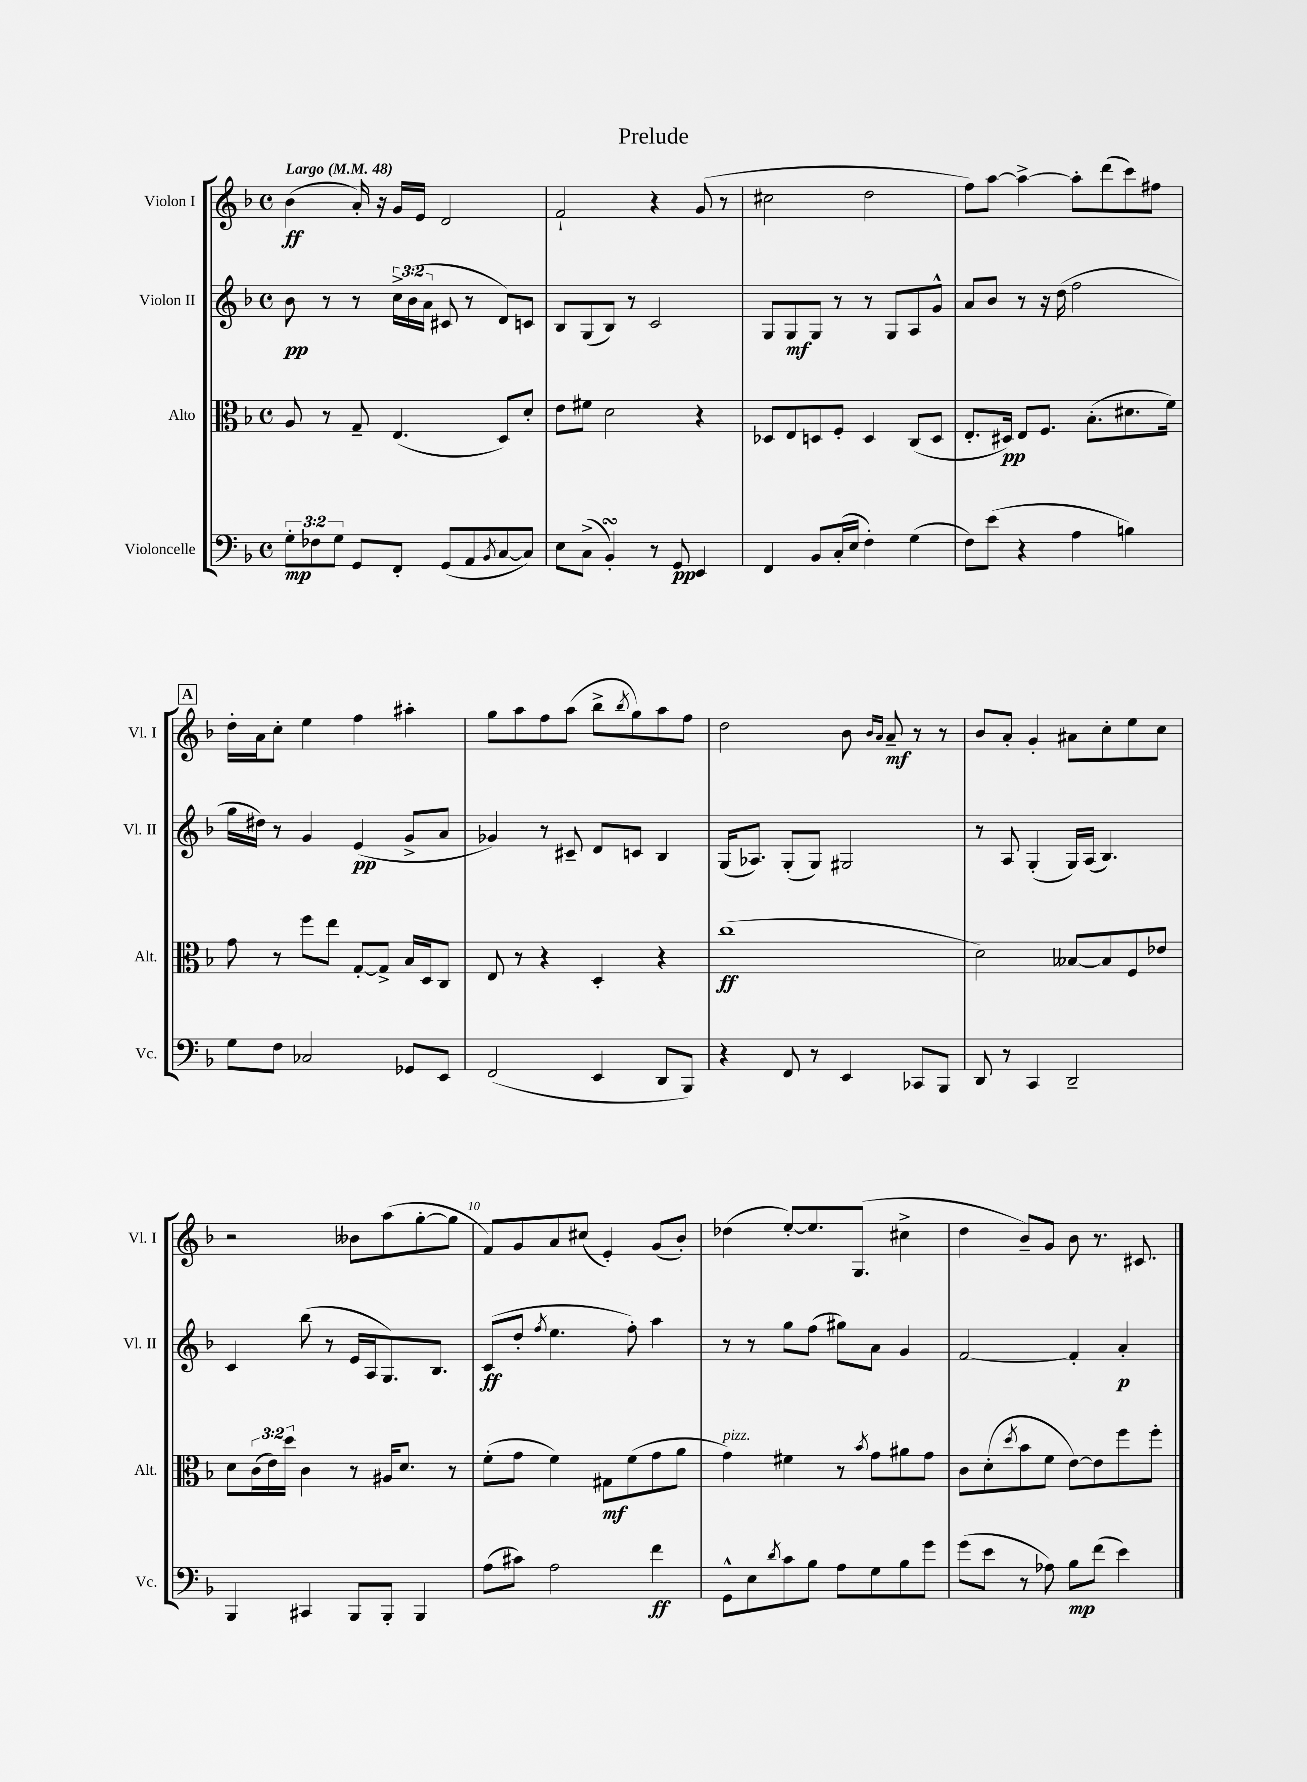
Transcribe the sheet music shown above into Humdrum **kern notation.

**kern	**dynam	**kern	**dynam	**kern	**dynam	**kern	**dynam
*part4	*part4	*part3	*part3	*part2	*part2	*part1	*part1
*staff4	*staff4	*staff3	*staff3	*staff2	*staff2	*staff1	*staff1
*I"Violoncelle	*	*I"Alto	*	*I"Violon II	*	*I"Violon I	*
*I'Vc.	*	*I'Alt.	*	*I'Vl. II	*	*I'Vl. I	*
*clefF4	*	*clefC3	*	*clefG2	*	*clefG2	*
*k[b-]	*	*k[b-]	*	*k[b-]	*	*k[b-]	*
*M4/4	*	*M4/4	*	*M4/4	*	*M4/4	*
*met(c)	*	*met(c)	*	*met(c)	*	*met(c)	*
*MM48	*	*MM48	*	*MM48	*	*MM48	*
=1	=1	=1	=1	=1	=1	=1	=1
!	!	!	!	!	!	!LO:TX:a:B:t=Largo	!
12G'\L	mp	8A/	.	8b-\	pp	(4b-\	ff
12F-X\	.	.	.	.	.	.	.
.	.	8r	.	8r	.	.	.
12G\J	.	.	.	.	.	.	.
8GG/L	.	8G~/	.	8r	.	16a'/)	.
.	.	.	.	.	.	16r	.
8FF'/J	.	(4.E/	.	24cc^\LL	.	16g/LL	.
.	.	.	.	(24b-\	.	.	.
.	.	.	.	.	.	16e/JJ	.
.	.	.	.	24a\JJ	.	.	.
(8GG/L	.	.	.	8c#X/	.	2d/	.
8AA/	.	.	.	8r	.	.	.
8qBB-/	.	.	.	.	.	.	.
[8C/	.	8D/L)	.	8d/L)	.	.	.
8C/J])	.	8d'/J	.	8cn/J	.	.	.
=2	=2	=2	=2	=2	=2	=2	=2
8E\L	.	8e\L	.	8B-/L	.	2f`/	.
(8C^\J	.	8f#X\J	.	(8G/	.	.	.
4BB-sSSs'/)	.	2d\	.	8B-/J)	.	.	.
.	.	.	.	8r	.	.	.
8r	.	.	.	2c/	.	4r	.
8GG/	pp	.	.	.	.	.	.
4EE/	.	4r	.	.	.	(8g/	.
.	.	.	.	.	.	8r	.
=3	=3	=3	=3	=3	=3	=3	=3
4FF/	.	8D-X/L	.	8G/L	.	2cc#X\	.
.	.	8E/	.	8G/	mf	.	.
8BB-/L	.	8Dn/	.	8G/J	.	.	.
(16C'/L	.	8F'/J	.	8r	.	.	.
16E/JJ	.	.	.	.	.	.	.
4F'\)	.	4D/	.	8r	.	2dd\	.
.	.	.	.	8G/L	.	.	.
(4G\	.	(8C/L	.	8A/	.	.	.
.	.	8D/J	.	8g^^/J	.	.	.
=4	=4	=4	=4	=4	=4	=4	=4
8F\L)	.	8.E'/L	.	8a/L	.	8ff\L)	.
(8e\J	.	.	.	8b-/J	.	[8aa\J	.
.	.	16D#X/Jk)	pp	.	.	.	.
4r	.	8E/L	.	8r	.	4aa^\_	.
.	.	8.F/J	.	16r	.	.	.
.	.	.	.	(16dd\	.	.	.
4A\	.	.	.	2ff\	.	8aa'\L]	.
.	.	(8.B-'\L	.	.	.	.	.
.	.	.	.	.	.	(8ddd\	.
4Bn\)	.	8.d#X\	.	.	.	8ccc\)	.
.	.	.	.	.	.	8ff#X\J	.
.	.	16f\Jk)	.	.	.	.	.
!!LO:LB:g=z
!!LO:REH:place=s1:t=A
=5	=5	=5	=5	=5	=5	=5	=5
8G\L	.	8g\	.	16gg\LL	.	16dd'\LL	.
.	.	.	.	16dd#X\JJ)	.	16a\J	.
8F\J	.	8r	.	8r	.	8cc'\J	.
2C-X/	.	8ff\L	.	4g/	.	4ee\	.
.	.	8ee\J	.	.	.	.	.
.	.	[8G'/L	.	(4e/	pp	4ff\	.
.	.	8G^/J]	.	.	.	.	.
8GG-X/L	.	16B-/LL	.	8g^/L	.	4aa#X'\	.
.	.	16D/J	.	.	.	.	.
8EE/J	.	8C/J	.	8a/J	.	.	.
=6	=6	=6	=6	=6	=6	=6	=6
(2FF/	.	8E/	.	4g-X/)	.	8gg\L	.
.	.	8r	.	.	.	8aa\	.
.	.	4r	.	8r	.	8ff\	.
.	.	.	.	8c#X~/	.	(8aa\J	.
4EE/	.	4D'/	.	8d/L	.	8bb-^\L	.
.	.	.	.	.	.	8qbb-/	.
.	.	.	.	8cn/J	.	8gg\)	.
8DD/L	.	4r	.	4B-/	.	8aa\	.
8BBB-/J)	.	.	.	.	.	8ff\J	.
=7	=7	=7	=7	=7	=7	=7	=7
4r	.	(1cc	ff	(16G/KL	.	2dd\	.
.	.	.	.	8.A-X/J)	.	.	.
8FF/	.	.	.	(8G'/L	.	.	.
8r	.	.	.	8G/J)	.	.	.
4EE/	.	.	.	2G#X/	.	8b-\	.
.	.	.	.	.	.	16qqb-/LL	.
.	.	.	.	.	.	16qqa/JJ	.
.	.	.	.	.	.	8a~/	mf
8CC-X/L	.	.	.	.	.	8r	.
8BBB-/J	.	.	.	.	.	8r	.
=8	=8	=8	=8	=8	=8	=8	=8
8DD/	.	2d\)	.	8r	.	8b-/L	.
8r	.	.	.	8A/	.	8a'/J	.
4CC/	.	.	.	(4G'/	.	4g'/	.
2DD~/	.	[8B--X/L	.	16G/LL)	.	8a#X\L	.
.	.	.	.	(16A/JJ	.	.	.
.	.	8B--/]	.	4.B-/)	.	8cc'\	.
.	.	8F/	.	.	.	8ee\	.
.	.	8e-X/J	.	.	.	8cc\J	.
!!LO:LB:g=z
=9	=9	=9	=9	=9	=9	=9	=9
4BBB-/	.	8d\L	.	4c/	.	2r	.
.	.	(24c\L	.	.	.	.	.
.	.	24e\)	.	.	.	.	.
.	.	24dd\JJ	.	.	.	.	.
4CC#X/	.	4c\	.	(8bb-\	.	.	.
.	.	.	.	8r	.	.	.
8BBB-/L	.	8r	.	16e/LL	.	8b--X\L	.
.	.	.	.	16A/J	.	.	.
8BBB-'/J	.	16A#X/KL	.	8.G/)	.	(8aa\	.
.	.	8.d/J	.	.	.	.	.
4BBB-/	.	.	.	.	.	[8gg'\	.
.	.	.	.	8.B-/J	.	.	.
.	.	8r	.	.	.	8gg\J]	.
=10	=10	=10	=10	=10	=10	=10	=10
(8A\L	.	(8f'\L	.	(8c/L	ff	8f/L)	.
8c#X\J)	.	8g\J	.	8dd'/J	.	8g/	.
.	.	.	.	8qff/	.	.	.
2A\	.	4f\)	.	4.ee\	.	8a/	.
.	.	.	.	.	.	(8cc#X/J	.
.	.	8G#X\L	mf	.	.	4e'/)	.
.	.	(8f\	.	8ff'\)	.	.	.
4f\	ff	8g\	.	4aa\	.	(8g/L	.
.	.	8a\J	.	.	.	8b-'/J)	.
=11	=11	=11	=11	=11	=11	=11	=11
!	!	!LO:TX:a:i:t=pizz.	!	!	!	!	!
8GG^^\L	.	4g\)	.	8r	.	(4dd-X\	.
8E\	.	.	.	8r	.	.	.
8qd/	.	.	.	.	.	.	.
8c\	.	4f#X\	.	8gg\L	.	[8ee'/L)	.
8B-\J	.	.	.	(8ff\J	.	8.ee/]	.
8A\L	.	8r	.	8gg#X\L)	.	.	.
.	.	.	.	.	.	(8.G/J	.
.	.	8qb-/	.	.	.	.	.
8G\	.	8g\L	.	8a\J	.	.	.
8B-\	.	8a#X\	.	4g/	.	4cc#X^\	.
8g\J	.	8g\J	.	.	.	.	.
=12	=12	=12	=12	=12	=12	=12	=12
(8g\L	.	8c\L	.	[2f/	.	4dd\	.
8e\J	.	(8d'\	.	.	.	.	.
.	.	8qdd/	.	.	.	.	.
8r	.	8b-\	.	.	.	8b-~/L)	.
8A-X\)	.	8f\J	.	.	.	8g/J	.
8B-\L	mp	[8e\L)	.	4f'/]	.	8b-\	.
(8f\J	.	8e\]	.	.	.	8.r	.
4e\)	.	8ff\	.	4a'/	p	.	.
.	.	.	.	.	.	8.c#X/	.
.	.	8ff'\J	.	.	.	.	.
==	==	==	==	==	==	==	==
*-	*-	*-	*-	*-	*-	*-	*-
